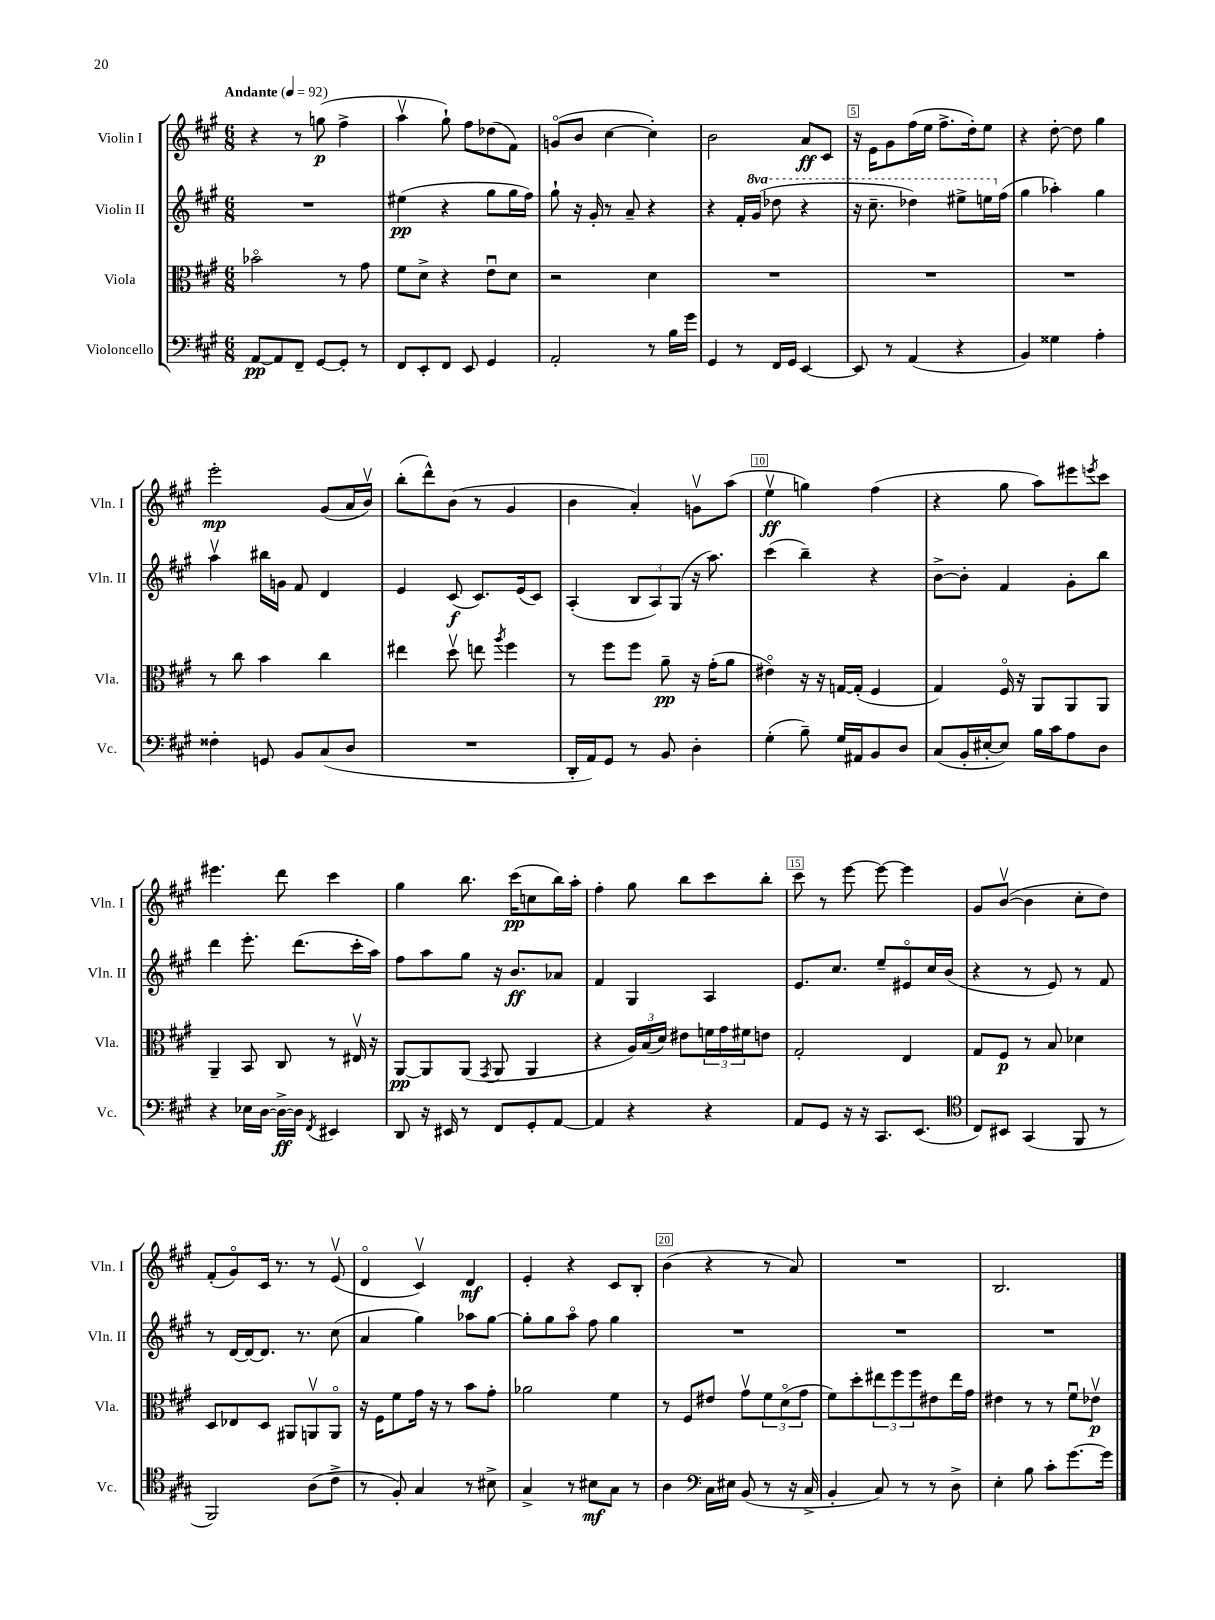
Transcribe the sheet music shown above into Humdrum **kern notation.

**kern	**dynam	**kern	**dynam	**kern	**dynam	**kern	**dynam
*part4	*part4	*part3	*part3	*part2	*part2	*part1	*part1
*staff4	*staff4	*staff3	*staff3	*staff2	*staff2	*staff1	*staff1
*I"Violoncello	*	*I"Viola	*	*I"Violin II	*	*I"Violin I	*
*I'Vc.	*	*I'Vla.	*	*I'Vln. II	*	*I'Vln. I	*
*clefF4	*	*clefC3	*	*clefG2	*	*clefG2	*
*k[f#c#g#]	*	*k[f#c#g#]	*	*k[f#c#g#]	*	*k[f#c#g#]	*
*M6/8	*	*M6/8	*	*M6/8	*	*M6/8	*
*MM92	*	*MM92	*	*MM92	*	*MM92	*
=1	=1	=1	=1	=1	=1	=1	=1
!	!	!	!	!	!	!LO:TX:a:B:t=Andante	!
[8AA/L	pp	2b-X\	.	2.r	.	4r	.
8AA/]	.	.	.	.	.	.	.
8FF#~/J	.	.	.	.	.	8r	.
[8GG#/L	.	.	.	.	.	(8ggn\	p
8GG#'/J]	.	8r	.	.	.	4ff#^\	.
8r	.	8g#\	.	.	.	.	.
=2	=2	=2	=2	=2	=2	=2	=2
8FF#/L	.	8f#\L	.	(4ee#X\	pp	4aav\	.
8EE'/	.	8d^\J	.	.	.	.	.
8FF#/J	.	4r	.	4r	.	8gg#`\)	.
8EE/	.	.	.	.	.	8ff#\L	.
4GG#/	.	8eu\L	.	8gg#\L	.	(8dd-X\	.
.	.	8d\J	.	16gg#\L	.	8f#\J)	.
.	.	.	.	16ff#\JJ)	.	.	.
=3	=3	=3	=3	=3	=3	=3	=3
2AA'/	.	2r	.	8gg#`\	.	(8gn/L	.
.	.	.	.	16r	.	8b/J	.
.	.	.	.	16g#'/	.	.	.
.	.	.	.	8r	.	[4cc#\	.
.	.	.	.	8a~/	.	.	.
8r	.	4d\	.	4r	.	4cc#'\])	.
16B\LL	.	.	.	.	.	.	.
16g#\JJ	.	.	.	.	.	.	.
=4	=4	=4	=4	=4	=4	=4	=4
4GG#/	.	2.r	.	4r	.	2b\	.
8r	.	.	.	16f#'/LL	.	.	.
*	*	*	*	*8va	*	*	*
.	.	.	.	(16gg#/JJ	.	.	.
16FF#/LL	.	.	.	8ddd-X\	.	.	.
16GG#/JJ	.	.	.	.	.	.	.
[4EE/	.	.	.	4r	.	8a/L	ff
.	.	.	.	.	.	8c#/J	.
=5	=5	=5	=5	=5	=5	=5	=5
8EE/]	.	2.r	.	16r	.	16r	.
.	.	.	.	8.ccc#~\	.	16e\KL	.
8r	.	.	.	.	.	8g#\	.
(4AA/	.	.	.	4ddd-X\)	.	(16ff#\L	.
.	.	.	.	.	.	16ee\JJ	.
.	.	.	.	.	.	8.ff#^\L	.
4r	.	.	.	8eee#X^\L	.	.	.
.	.	.	.	.	.	16dd'\k)	.
.	.	.	.	16eeen\L	.	8ee\J	.
*	*	*	*	*X8va	*	*	*
.	.	.	.	(16ff#\JJ	.	.	.
=6	=6	=6	=6	=6	=6	=6	=6
4BB/)	.	2.r	.	4gg#\	.	4r	.
4G##X\	.	.	.	4aa-X'\)	.	[8dd'\	.
.	.	.	.	.	.	8dd\]	.
4A'\	.	.	.	4gg#\	.	4gg#\	.
!!LO:LB:g=z
=7	=7	=7	=7	=7	=7	=7	=7
4F##X'\	.	8r	.	4aav\	.	2eee'\	mp
.	.	8cc#\	.	.	.	.	.
8GGn/	.	4b\	.	16bb#X\LL	.	.	.
.	.	.	.	16gn\JJ	.	.	.
8BB/L	.	.	.	8f#/	.	.	.
(8C#/	.	4cc#\	.	4d/	.	(8g#/L	.
8D/J	.	.	.	.	.	16a/L	.
.	.	.	.	.	.	16bv/JJ)	.
=8	=8	=8	=8	=8	=8	=8	=8
2.r	.	4ee#X\	.	4e/	.	(8bb'\L	.
.	.	.	.	.	.	8ddd^^\)	.
.	.	8ddv\	.	(8c#/	f	(8b\J	.
.	.	8een\	.	8.c#/L)	.	8r	.
.	.	8qaa/	.	.	.	.	.
.	.	4ff#\	.	.	.	4g#/	.
.	.	.	.	(16e/k	.	.	.
.	.	.	.	8c#/J)	.	.	.
=9	=9	=9	=9	=9	=9	=9	=9
16DD'/LL	.	8r	.	(4A'/	.	4b\	.
16AA/J)	.	.	.	.	.	.	.
8GG#/J	.	8ff#\L	.	.	.	.	.
8r	.	8ff#\J	.	12B/L	.	4a'/)	.
.	.	.	.	12A/)	.	.	.
8BB/	.	8a~\	pp	.	.	.	.
.	.	.	.	(12G#/J	.	.	.
4D'\	.	16r	.	16r	.	8gnv\L	.
.	.	(16g#'\KL	.	8.aa\)	.	.	.
.	.	8a\J	.	.	.	(8aa\J	.
=10	=10	=10	=10	=10	=10	=10	=10
(4G#'\	.	4e#X\)	.	(4ccc#\	.	4eev\	ff
8B~\)	.	16r	.	4bb~\)	.	4ggn\)	.
.	.	16r	.	.	.	.	.
16G#/LL	.	[16Gn/LL	.	.	.	.	.
16AA#X/J	.	(16G'/JJ]	.	.	.	.	.
8BB/	.	4F#/	.	4r	.	(4ff#\	.
8D/J	.	.	.	.	.	.	.
=11	=11	=11	=11	=11	=11	=11	=11
(8C#/L	.	4G#/)	.	[8b^\L	.	4r	.
16BB'/L	.	.	.	8b'\J]	.	.	.
[16E#X'/J	.	.	.	.	.	.	.
8E#/J])	.	16F#/	.	4f#/	.	8gg#\	.
.	.	16r	.	.	.	.	.
16B\LL	.	8AA/L	.	.	.	8aa\L)	.
16c#\J	.	.	.	.	.	.	.
8A\	.	8AA/	.	8g#'\L	.	8eee#X\	.
.	.	.	.	.	.	8qeeen/	.
8D\J	.	8AA/J	.	8bb\J	.	8ccc#\J	.
!!LO:LB:g=z
=12	=12	=12	=12	=12	=12	=12	=12
4r	.	4AA~/	.	4ddd\	.	4.eee#X\	.
16E-X\LL	.	8BB/	.	8.eee'\	.	.	.
[16D\JJ	.	.	.	.	.	.	.
16D^\LL_	ff	8C#/	.	.	.	8ddd\	.
16D\JJ]	.	.	.	(8.ddd\L	.	.	.
8qFF#/	.	.	.	.	.	.	.
4EE#X/	.	8r	.	.	.	4ccc#\	.
.	.	16E#Xv/	.	16ccc#'\L	.	.	.
.	.	16r	.	16aa\JJ)	.	.	.
=13	=13	=13	=13	=13	=13	=13	=13
8DD/	.	[8AA/L	pp	8ff#\L	.	4gg#\	.
16r	.	8AA/]	.	8aa\	.	.	.
16EE#X/	.	.	.	.	.	.	.
8r	.	(8AA/J	.	8gg#\J	.	8.bb\	.
.	.	8qGG#/	.	.	.	.	.
8FF#/L	.	8AA/	.	16r	.	.	.
.	.	.	.	8.b/L	ff	(16ccc#\KL	pp
8GG#'/	.	4AA/	.	.	.	8ccn\	.
[8AA/J	.	.	.	8a-X/J	.	16bb\L)	.
.	.	.	.	.	.	16aa'\JJ	.
=14	=14	=14	=14	=14	=14	=14	=14
4AA/]	.	4r	.	4f#/	.	4ff#'\	.
4r	.	24A/LL)	.	4G#/	.	8gg#\	.
.	.	(24B/	.	.	.	.	.
.	.	24d/JJ)	.	.	.	.	.
.	.	8e#X\L	.	.	.	8bb\L	.
4r	.	24fn\L	.	4A/	.	8ccc#\	.
.	.	24g#\	.	.	.	.	.
.	.	24f#X\J	.	.	.	.	.
.	.	8en\J	.	.	.	8bb'\J	.
=15	=15	=15	=15	=15	=15	=15	=15
8AA/L	.	2G#'/	.	8.e/L	.	8ccc#\	.
8GG#/J	.	.	.	.	.	8r	.
.	.	.	.	8.cc#/J	.	.	.
16r	.	.	.	.	.	[8eee\	.
16r	.	.	.	.	.	.	.
8.CC#/L	.	.	.	8ee~/L	.	8eee\_	.
.	.	4E/	.	8e#X/	.	4eee\]	.
(8.EE/J	.	.	.	.	.	.	.
.	.	.	.	16cc#/L	.	.	.
.	.	.	.	(16b/JJ	.	.	.
=16	=16	=16	=16	=16	=16	=16	=16
*clefC4	*	*	*	*	*	*	*
8C#/L)	.	8G#/L	.	4r	.	8g#/L	.
8BB#X/J	.	8F#/J	p	.	.	([8bv/J	.
(4GG#/	.	8r	.	8r	.	4b\]	.
.	.	8B/	.	8e/)	.	.	.
8FF#/	.	4d-X\	.	8r	.	8cc#'\L	.
8r	.	.	.	8f#/	.	8dd\J)	.
!!LO:LB:g=z
=17	=17	=17	=17	=17	=17	=17	=17
2FF#/)	.	8D/L	.	8r	.	(8f#'/L	.
.	.	8E-X/	.	[16d/LL	.	8g#/)	.
.	.	.	.	16d/J_	.	.	.
.	.	8D/J	.	8.d/J]	.	16c#/Jk	.
.	.	.	.	.	.	8.r	.
.	.	8AA#X/L	.	.	.	.	.
.	.	.	.	8.r	.	.	.
(8A\L	.	8AAnv/	.	.	.	8r	.
8c#^\J	.	8AA/J	.	(8cc#\	.	(8ev/	.
=18	=18	=18	=18	=18	=18	=18	=18
8r	.	16r	.	4a/	.	4d/	.
.	.	16F#\KL	.	.	.	.	.
8F#'/)	.	8f#\	.	.	.	.	.
4G#/	.	16g#\Jk	.	4gg#\)	.	4c#v/)	.
.	.	16r	.	.	.	.	.
.	.	8r	.	.	.	.	.
8r	.	8b\L	.	8aa-X\L	.	4d/	mf
8B#X^\	.	8g#'\J	.	[8gg#\J	.	.	.
=19	=19	=19	=19	=19	=19	=19	=19
4G#^/	.	2a-X\	.	8gg#'\L]	.	4e'/	.
.	.	.	.	8gg#\	.	.	.
8r	.	.	.	8aa\J	.	4r	.
8B#X\L	mf	.	.	8ff#\	.	.	.
8G#\J	.	4f#\	.	4gg#\	.	8c#/L	.
8r	.	.	.	.	.	8B'/J	.
=20	=20	=20	=20	=20	=20	=20	=20
4A\	.	8r	.	2.r	.	(4b\	.
.	.	8F#/L	.	.	.	.	.
*clefF4	*	*	*	*	*	*	*
16C#\LL	.	8e#X/J	.	.	.	4r	.
16E#X\JJ	.	.	.	.	.	.	.
(8BB/	.	8g#v\L	.	.	.	.	.
8r	.	12f#\	.	.	.	8r	.
.	.	(12d\	.	.	.	.	.
16r	.	.	.	.	.	8a/)	.
.	.	12g#\J	.	.	.	.	.
16C#^/	.	.	.	.	.	.	.
=21	=21	=21	=21	=21	=21	=21	=21
4BB'/	.	8f#\L)	.	2.r	.	2.r	.
.	.	8dd'\	.	.	.	.	.
8C#/)	.	12ee#X\	.	.	.	.	.
.	.	12ff#\	.	.	.	.	.
8r	.	.	.	.	.	.	.
.	.	12ff#\	.	.	.	.	.
8r	.	8e#X\	.	.	.	.	.
8D^\	.	16ee#\L	.	.	.	.	.
.	.	16g#\JJ	.	.	.	.	.
=22	=22	=22	=22	=22	=22	=22	=22
4E'\	.	4e#X\	.	2.r	.	2.B/	.
8B\	.	8r	.	.	.	.	.
8c#'\L	.	8r	.	.	.	.	.
[8.g#\	.	8f#u\L	.	.	.	.	.
.	.	8e-Xv\J	p	.	.	.	.
16g#\Jk]	.	.	.	.	.	.	.
==	==	==	==	==	==	==	==
*-	*-	*-	*-	*-	*-	*-	*-
